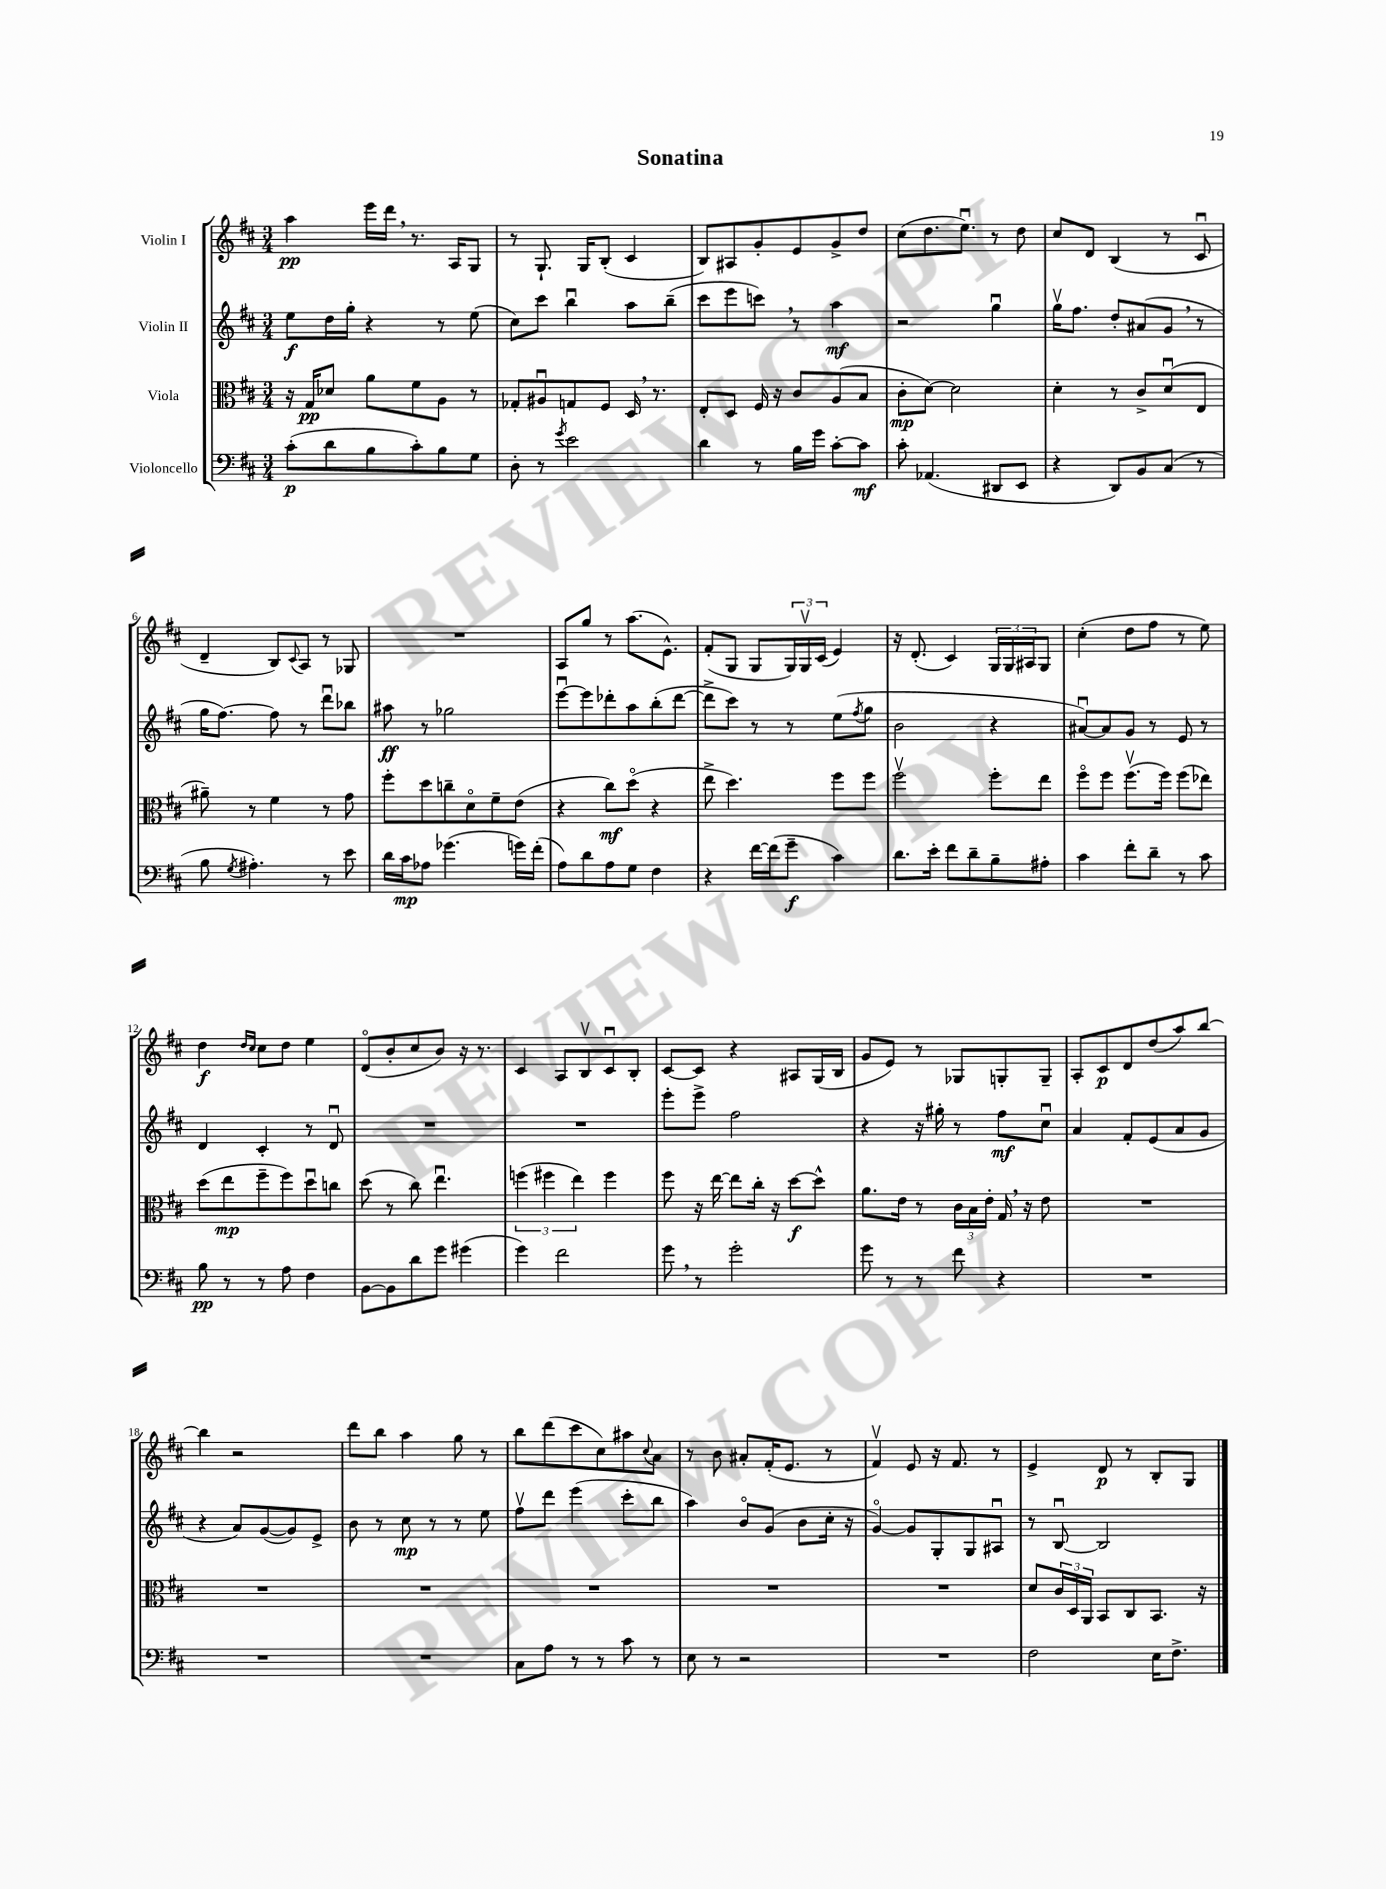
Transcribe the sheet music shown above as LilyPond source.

\header { title = "Sonatina" }
<<
\new StaffGroup <<
\new Staff = "s0" \with { instrumentName = "Violin I" } {
    \clef treble \key d \major \numericTimeSignature \time 3/4
    a''4\pp e'''16 d'''16 \breathe r8. a16 g8 |
    r8 g8.-! g16 b8-.( cis'4 |
    b8) ais8 g'8-. e'8 g'8-> d''8 |
    cis''8( d''8. e''8.\downbow) r8 d''8 |
    cis''8 d'8 b4( r8 cis'8\downbow |
    d'4-- b8) \appoggiatura { cis'8 } a8 r8 ges8 |
    R2. |
    a8 g''8 r8 a''8.( e'8.-^) |
    fis'8-.( g8 g8 \tuplet 3/2 { g16) g16\upbow cis'16( } e'4) |
    r16 d'8.-.( cis'4) \tuplet 3/2 { g16 g16 ais16 } g8 |
    cis''4-.( d''8 fis''8 r8 e''8) |
    d''4\f \grace { d''16 cis''16 } cis''8 d''8 e''4 |
    d'8\flageolet( b'8-. cis''8 b'8) r16 r8. |
    cis'4 a8 b8\upbow cis'8\downbow b8-. |
    cis'8~ cis'8 r4 ais8 g16( b16 |
    g'8 e'8) r8 ges8 g8-. g8-- |
    a8-. cis'8\p d'8 d''8( a''8) b''8~ |
    b''4 r2 |
    d'''8 b''8 a''4 g''8 r8 |
    b''8 d'''8( cis'''8 cis''8) ais''8 \appoggiatura { cis''8 } a'8 |
    r8 b'8 ais'8-. fis'16-.( e'8. r8 |
    fis'4\upbow) e'8 r16 fis'8. r8 |
    e'4-> d'8\p r8 b8-. g8 \bar "|." |
}
\new Staff = "s1" \with { instrumentName = "Violin II" } {
    \clef treble \key d \major \numericTimeSignature \time 3/4
    e''8\f d''16 g''16-. r4 r8 e''8( |
    cis''8) cis'''8 b''4\downbow a''8 b''8--( |
    cis'''8 e'''8 c'''8) \breathe r8 a''4\mf |
    r2 g''4\downbow |
    g''16\upbow fis''8. d''8-. ais'8( g'8 \breathe r8 |
    g''16 fis''8.~) fis''8 r8 d'''8\downbow bes''8 |
    ais''8\ff r8 ges''2 |
    e'''8~\downbow e'''8 des'''8-. a''8 b''8-.( des'''8~ |
    des'''8-> cis'''8) r8 r8 e''8( \acciaccatura { fis''8 } g''8 |
    b'2 r4 |
    ais'8~\downbow) ais'8 g'8 r8 e'8 r8 |
    d'4 cis'4-. r8 d'8\downbow |
    R2. |
    R2. |
    e'''8-. e'''8-> fis''2 |
    r4 r16 gis''16-. r8 fis''8\mf cis''8\downbow |
    a'4 fis'8-. e'8( a'8 g'8 |
    r4 a'8) g'8~( g'8) e'8-> |
    b'8 r8 cis''8\mp r8 r8 e''8 |
    fis''8\upbow d'''8 e'''4( cis'''8-. b''8 |
    a''4) b'8\flageolet g'8( b'8 cis''16-. r16 |
    g'4~\flageolet) g'8 g8-. g8 ais8\downbow |
    r8 b8~\downbow b2 \bar "|." |
}
\new Staff = "s2" \with { instrumentName = "Viola" } {
    \clef alto \key d \major \numericTimeSignature \time 3/4
    r16 g16\pp des'8 a'8 fis'8 a8 r8 |
    ges8-. ais8\downbow g8 fis8 d16 \breathe r8. |
    e8-. d8 fis16 r16 cis'8 a8( b8 |
    cis'8-.\mp d'8~) d'2 |
    d'4-. r8 cis'8-> d'8\downbow( e8 |
    ais'8--) r8 fis'4 r8 g'8 |
    fis''8-. d''8 c''8-- d'8\flageolet fis'8-- e'8( |
    r4 cis''8\mf) d''8\flageolet( r4 |
    e''8-> d''4.) fis''8 fis''8 |
    fis''2\upbow fis''8-. e''8 |
    fis''8\flageolet fis''8 fis''8.\upbow( fis''16) fis''8( ees''8) |
    d''8( e''8\mp fis''8-- fis''8) d''8\downbow c''8 |
    d''8( r8 cis''8) e''4.\downbow |
    \tuplet 3/2 { f''4( fis''4 e''4) } fis''4 |
    fis''8 r16 e''16~ e''8 cis''16-. r16 d''8~\f d''8-^ |
    a'8. e'16 r8 \tuplet 3/2 { cis'16 b16 e'16-. } g16 \breathe r16 e'8 |
    R2. |
    R2. |
    R2. |
    R2. |
    R2. |
    R2. |
    d'8 \tuplet 3/2 { cis'16 d16 a,16 } b,8 cis8 b,8. r16 \bar "|." |
}
\new Staff = "s3" \with { instrumentName = "Violoncello" } {
    \clef bass \key d \major \numericTimeSignature \time 3/4
    cis'8-.\p( d'8 b8 cis'8-.) b8 g8 |
    d8-. r8 \acciaccatura { g'8 } e'2 |
    d'4 r8 b16 g'16 cis'8~-. cis'8\mf |
    cis'8-. aes,4.( dis,8 e,8 |
    r4 d,8) b,8 cis8( r8 |
    b8 \acciaccatura { g8 } ais4.-.) r8 e'8 |
    d'16 cis'16\mp aes8 ges'4.( g'16) fis'16-.( |
    a8) d'8 a8 g8 fis4 |
    r4 fis'16~ fis'16( g'8--\f cis'4) |
    d'8. e'16-. fis'8 d'8-- b8-- ais8-. |
    cis'4 fis'8-. d'8-- r8 cis'8 |
    b8\pp r8 r8 a8 fis4 |
    b,8~ b,8 d'8 g'8 gis'4( |
    g'4) fis'2 |
    g'8 \breathe r8 g'2-. |
    g'8 r8 r8 fis'8 r4 |
    R2. |
    R2. |
    R2. |
    cis8 a8 r8 r8 cis'8 r8 |
    e8 r8 r2 |
    R2. |
    fis2 e16 fis8.-> \bar "|." |
}
>>
>>
